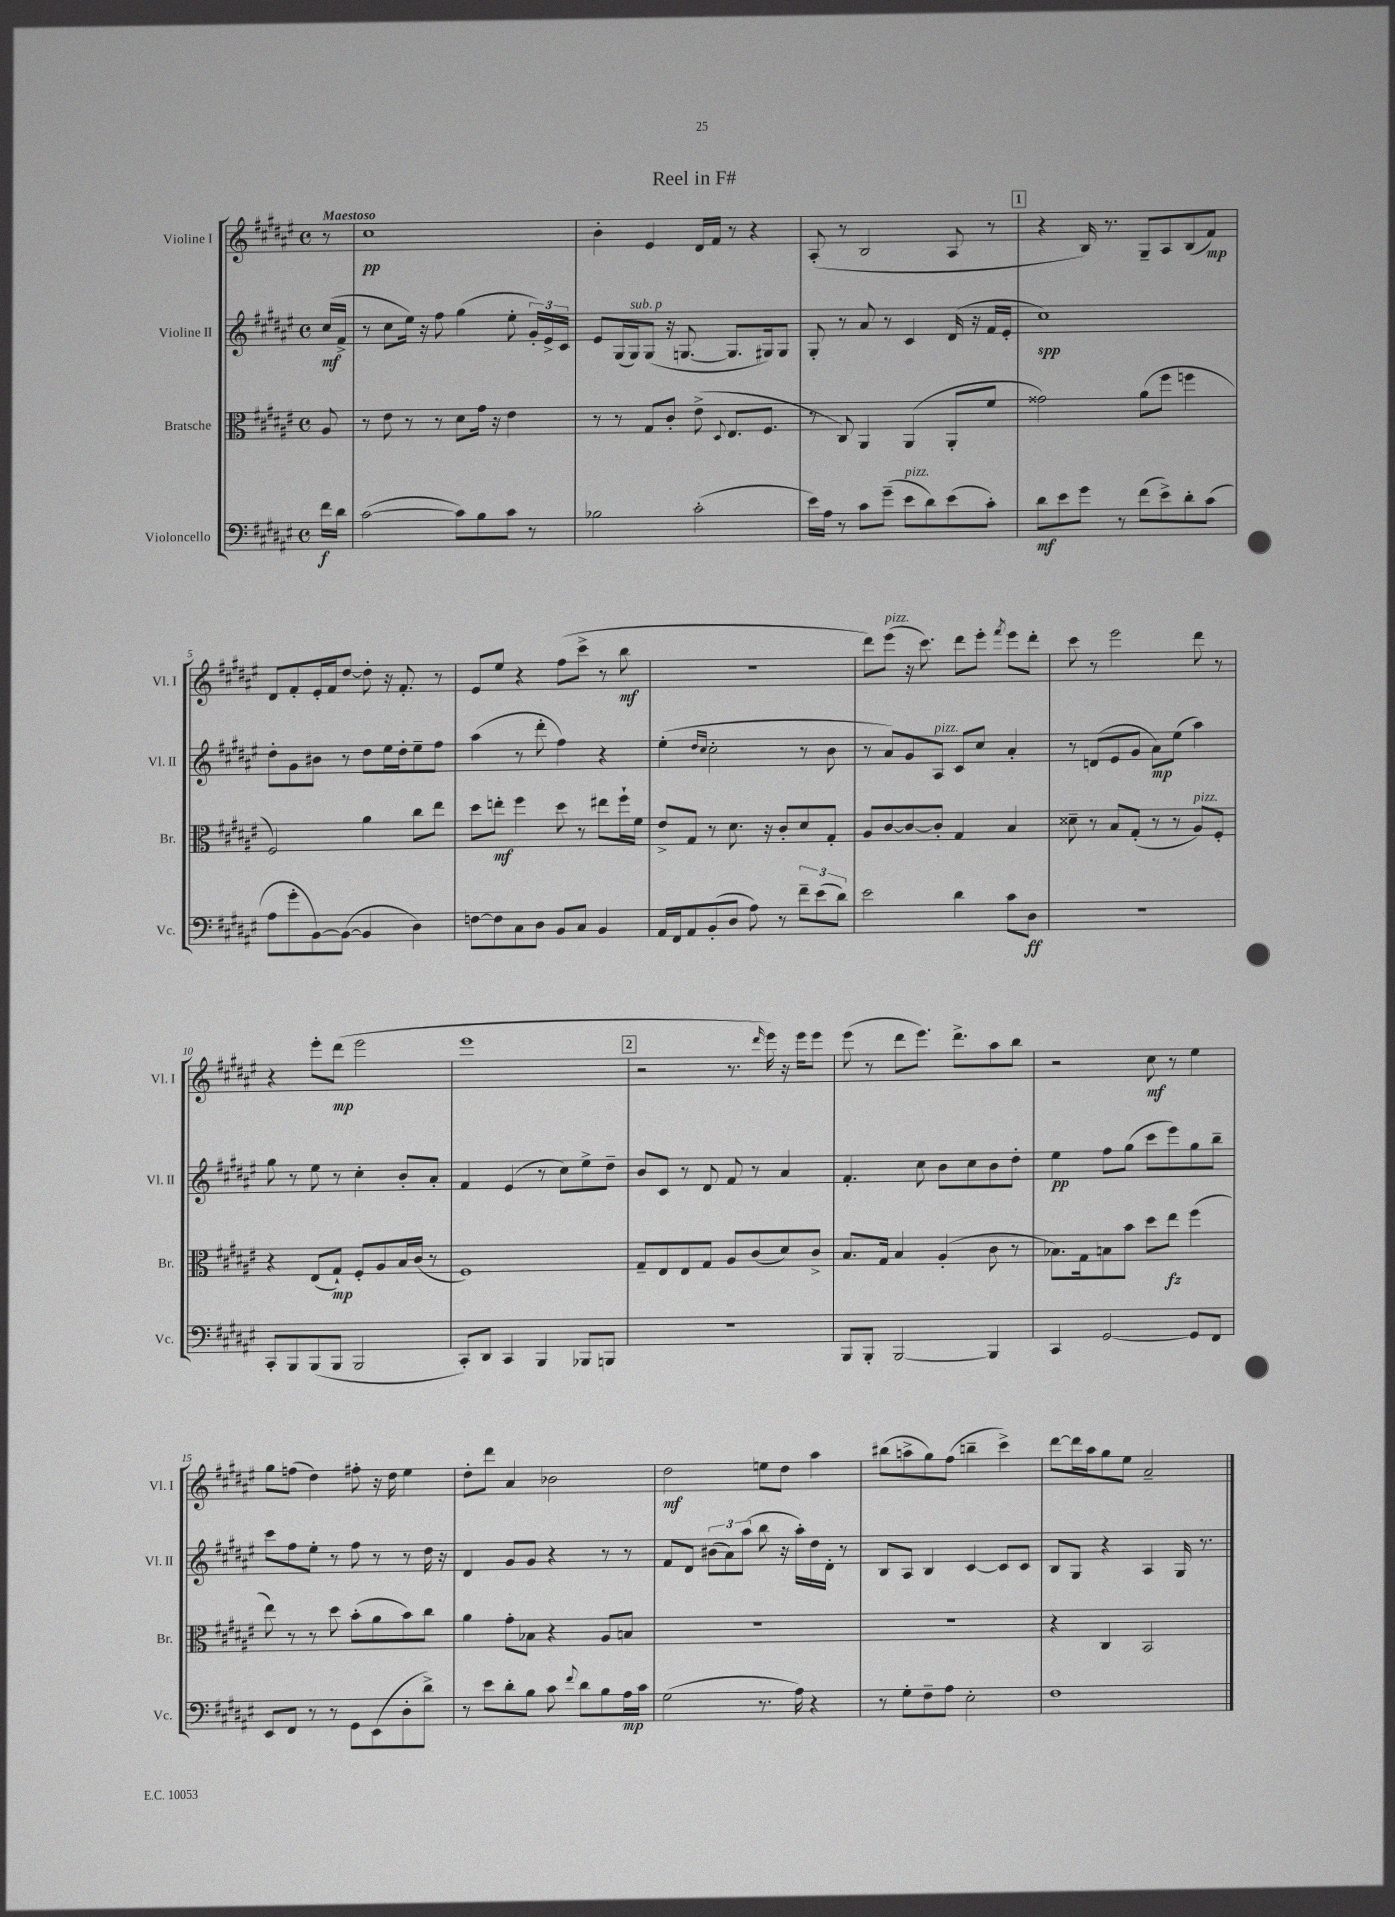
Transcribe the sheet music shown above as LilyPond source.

\header { title = "Reel in F#" }
<<
\new StaffGroup <<
\new Staff = "s0" \with { instrumentName = "Violine I" shortInstrumentName = "Vl. I" } {
    \clef treble \key fis \major \defaultTimeSignature \time 4/4 \partial 8 \tempo "Maestoso"
    \autoBeamOff r8 |
    cis''1\pp |
    b'4-. eis'4 dis'16[ fis'16] r8 r4 |
    ais8-.( r8 b2 ais8 r8 |
    \mark \markup { \box "1" } r4 b16) r8. gis8[-- ais8 b8( fis'8]\mp) |
    dis'8[ fis'8-. eis'16-. fis'16 dis''8]~ dis''8-. r16 fis'8.-. r8 |
    eis'8[ eis''8] r4 fis''8[( cis'''8]-> r8 b''8\mf |
    r1 |
    dis'''8[) eis'''8]^\markup { \italic "pizz." }( r16 cis'''8.) dis'''8[ eis'''8]-. \acciaccatura { fis'''8 } eis'''8[ dis'''8]-. |
    cis'''8 r8 eis'''2 dis'''8 r8 |
    r4 eis'''8[-. dis'''8]\mp( eis'''2 |
    eis'''1 |
    \mark \markup { \box "2" } r2 r8. \grace { dis'''16 } eis'''16) r16 eis'''16[ eis'''8] |
    eis'''8( r8 dis'''8[ eis'''8.]) dis'''8.[-> ais''8 b''8] |
    r2 cis''8\mf r8 eis''4 |
    gis''8[ f''8]( dis''4) fis''8-. r16 dis''16 eis''4 |
    dis''8[-. dis'''8] ais'4 bes'2 |
    dis''2\mf e''8[ dis''8] ais''4 |
    bis''8[( a''8-> gis''8) fis''8]( b''4-- cis'''4->) |
    dis'''8[~ dis'''16 ais''16 gis''8 eis''8] ais'2-- \bar "|." |
}
\new Staff = "s1" \with { instrumentName = "Violine II" shortInstrumentName = "Vl. II" } {
    \clef treble \key fis \major \defaultTimeSignature \time 4/4 \partial 8
    \autoBeamOff cis''16[\mf( fis'16]-> |
    r8 cis''8[ eis''16]) r16 fis''8 gis''4( eis''8-. \tuplet 3/2 { gis'16[-.) eis'16-> cis'16] } |
    eis'8[ gis16( gis16^\markup { \italic "sub. p" }) gis8]( r16 g8.~ g8.[ gis16) gis8] |
    gis8-. r8 ais'8 r8 cis'4 dis'16( r16 fis'16[ eis'16]-. |
    \mark \markup { \box "1" } cis''1\spp) |
    dis''8[-. gis'8 bis'8] r8 dis''8[ eis''16 dis''16-. eis''8-- fis''8] |
    ais''4( r8 dis'''8-. fis''4) r4 |
    eis''4-.( \grace { dis''16[ cis''16] } cis''2-. r8 b'8 |
    r8 ais'8[) gis'8 ais8]^\markup { \italic "pizz." } cis'8[ cis''8] ais'4-. |
    r8 d'8[( eis'8 gis'8] ais'8[\mp) eis''8]( ais''4) |
    gis''8 r8 eis''8 r8 cis''4-. b'8[-. ais'8]-. |
    fis'4 eis'4( r8 cis''8[) eis''8-> dis''8]-- |
    \mark \markup { \box "2" } b'8[ cis'8] r8 dis'8 fis'8 r8 ais'4 |
    fis'4.-. cis''8 b'8[ cis''8 b'8 dis''8]-. |
    eis''4\pp fis''8[ gis''8]( cis'''8[ eis'''8) gis''8 b''8]-- |
    cis'''8[ fis''8 eis''8]-. r8 fis''8 r8 r8 dis''16 r16 |
    dis'4 gis'8[ gis'8] r4 r8 r8 |
    fis'8[ dis'8] \tuplet 3/2 { bis'8[( ais'8) ais''8]( } b''8 r16 ais''16[-.) dis''16 dis'16]-. r8 |
    b8[ ais8] b4 cis'4~ cis'8[ cis'8] |
    b8[ gis8] r4 ais4 gis16 r8. \bar "|." |
}
\new Staff = "s2" \with { instrumentName = "Bratsche" shortInstrumentName = "Br." } {
    \clef alto \key fis \major \defaultTimeSignature \time 4/4 \partial 8
    \autoBeamOff ais8 |
    r8 eis'8 r8 r8 dis'8[ gis'16] r16 eis'4 |
    r8 r8 gis8[ cis'8]-. eis'8->( \appoggiatura { dis8 } eis8.[ fis8.] |
    r8 cis8) ais,4 ais,4( ais,8[-. fis'8] |
    \mark \markup { \box "1" } gisis'2) ais'8[( fis''8] f''4 |
    fis2) ais'4 cis''8[ eis''8] |
    dis''8[ e''8]-.\mf fis''4 dis''8 r8 eis''8[ fis''16-! fis'16] |
    eis'8[-> gis8] r8 dis'8. r16 cis'8[-. dis'8 gis8]-. |
    ais8[ cis'8~ cis'8~ cis'8]-. gis4 b4 |
    disis'8-- r8 b8[ gis8]-.( r8 r8 ais8[^\markup { \italic "pizz." }) fis8]-. |
    r4 eis8[( gis8]-!\mp) fis8[-. ais8 b16 cis'16]( r8 |
    fis1) |
    \mark \markup { \box "2" } gis8[-- eis8 eis8 gis8] ais8[ cis'8( dis'8) cis'8]-> |
    b8.[ gis16] b4 ais4-.( cis'8 r8 |
    bes8.[) gis16 b8 b'8] dis''8[ eis''8]\fz fis''4( |
    eis''8) r8 r8 dis''8 b'8[-.( ais'8 b'8) cis''8] |
    ais'4 gis'8[-. bes8] r4 ais8[ b8] |
    R1 |
    R1 |
    r4 cis4 b,2 \bar "|." |
}
\new Staff = "s3" \with { instrumentName = "Violoncello" shortInstrumentName = "Vc." } {
    \clef bass \key fis \major \defaultTimeSignature \time 4/4 \partial 8
    \autoBeamOff fis'16[\f dis'16] |
    cis'2~( cis'8[) b8 cis'8] r8 |
    bes2 cis'2-.( |
    eis'16[) ais16] r8 cis'8[ gis'8]--( eis'8[^\markup { \italic "pizz." } dis'8) eis'8( cis'8]-.) |
    \mark \markup { \box "1" } dis'8[\mf eis'8 gis'8] r8 fis'8[( eis'8->) dis'8-. cis'8]( |
    ais8[ gis'8-. b,8~) b,8]~( b,4 dis4) |
    f8[~ f8 cis8 dis8] b,8[ cis8] b,4 |
    ais,16[ fis,16 ais,8 b,8-.( dis8] ais8) r8 \tuplet 3/2 { fis'8[-- eis'8( dis'8]) } |
    eis'2 dis'4 cis'8[ dis8]\ff |
    R1 |
    cis,8[-. b,,8 b,,8( b,,8] b,,2 |
    cis,8[-.) dis,8] cis,4 b,,4 bes,,8[ b,,8] |
    \mark \markup { \box "2" } r1 |
    b,,8[ b,,8]-. b,,2~ b,,4 |
    cis,4 gis,2~ gis,8[ fis,8] |
    eis,8[ fis,8] r8 r8 gis,8[ eis,8( dis8-. dis'8]->) |
    r8 eis'8[ dis'8-. b8] cis'8 \appoggiatura { fis'8 } dis'8[ b8 ais16\mp cis'16] |
    gis2( r8. ais16) r4 |
    r8 gis8[-. fis8-- ais8] eis2-. |
    fis1 \bar "|." |
}
>>
>>
